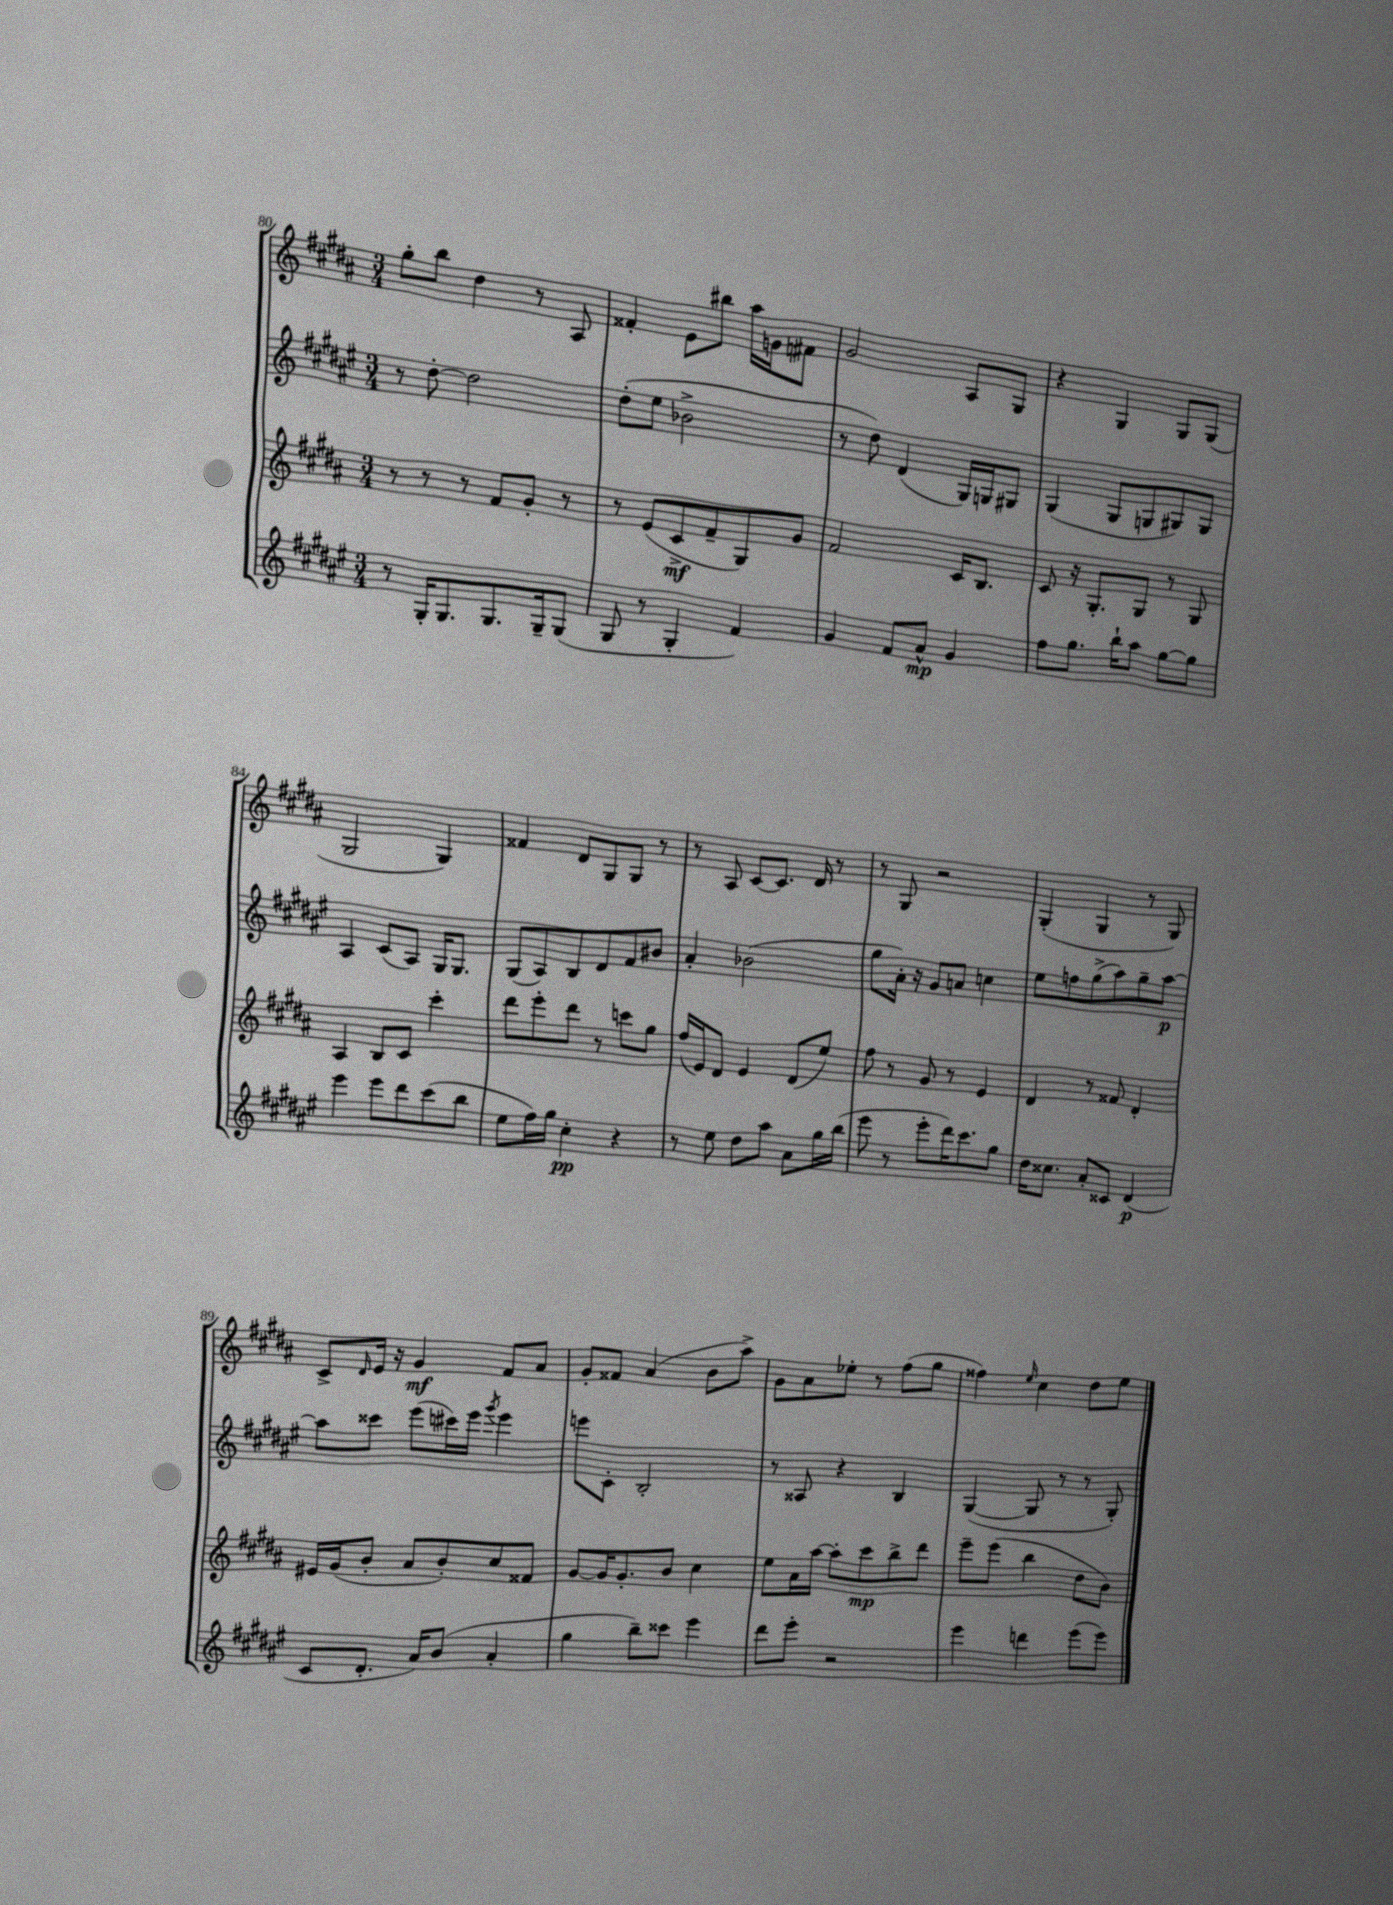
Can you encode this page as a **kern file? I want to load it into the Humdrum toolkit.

**kern	**kern	**kern	**kern
*staff4	*staff3	*staff2	*staff1
*clefG2	*clefG2	*clefG2	*clefG2
*k[f#c#g#d#a#e#]	*k[f#c#g#d#a#]	*k[f#c#g#d#a#e#]	*k[f#c#g#d#a#]
*M3/4	*M3/4	*M3/4	*M3/4
8r	8r	8r	8gg#'\L
16G#'/LK	8r	[8dd#'\	8bb\J
8.G#/	.	.	.
.	8r	2dd#\]	4dd#\
8.G#/	8f#/L	.	.
.	8g#'/J	.	8r
16G#~/k	.	.	.
(8G#/J	8r	.	8A#/
=	=	=	=
8G#/	8r	(8dd#'\L	4f##'/
8r	(8e/L	8ee#\J	.
4G#'/	8c#^/	2b-^\	8e\L
.	8f#~/	.	8bb#\J
4f#/)	8G#/)	.	16aa#\LL
.	.	.	16g\J
.	8g#/J	.	8f#\J
=	=	=	=
4g#/	2f#/	8r	2g#/
.	.	8dd#\)	.
8f#/L	.	(4d#/	.
8a#^^/J	.	.	.
4g#/	16c#/LK	16G#/LL)	8A#/L
.	8.B/J	16G/J	.
.	.	8G#/J	8G#/J
=	=	=	=
8ff#\L	8c#/	(4G#/	4r
8.gg#\J	16r	.	.
.	8.G#'/L	.	.
.	.	8G#/L	4G#/
16bb`\LK	.	.	.
8aa#\J	8G#/J	8G/	.
[8gg#\L	8r	8G#/)	8G#/L
8gg#\]J	8G#/	8G#/J	(8G#/J
=	=	=	=
4eee#\	4A#/	4A#/	2G#/
8eee#\L	8B/L	(8c#/L	.
8ddd#\	8c#/J	8A#/J)	.
(8ccc#\	4ccc#'\	16G#/LK	4G#/)
.	.	8.G#/J	.
8bb\J	.	.	.
=	=	=	=
8ee#\L	8ddd#\L	(8G#/L	4f##/
16ff#\L)	8eee'\	8A#/)	.
16gg#\JJ	.	.	.
4cc#'\	8ddd#\J	8B/	8d#/L
.	8r	8d#/	8G#/
4r	8ccc\L	8f#/	8G#/J
.	8gg#\J	8b#/J	8r
=	=	=	=
8r	(16ff#/LL	4a#'/	8r
.	16e/J)	.	.
8ee#\	8d#/J	.	8A#/
8dd#\L	4e/	(2b-\	[8c#/L
8aa#\J	.	.	8.c#/]J
8a#\L	(8d#/L	.	.
.	.	.	16d#/
16gg#\L	8ee/J)	.	8r
(16bb\JJ	.	.	.
=	=	=	=
8eee#\	8ff#\	8gg#\L	8r
8r	8r	16a#'\Jk)	8G#/
.	.	16r	.
8eee#'\L	8g#/	8g#/L	2r
16ddd#\K)	8r	8a/J	.
8.ccc#\	.	.	.
.	4e/	4cc\	.
8gg#\J	.	.	.
=	=	=	=
16dd#\LK	4d#/	8ee#\L	(4G#'/
8.cc##\J	.	.	.
.	.	8ff\	.
8a#'/L	8r	(8gg#^\	4G#/
8c##/J	8f##/	8aa#\)	.
(4d#/	4d#'/	8gg#~\	8r
.	.	[8aa#\J	8G#/)
=	=	=	=
8c#/L	16e#/LL	8aa#\]L	8c#^/L
.	(16g#/J	.	.
.	.	.	16qqd#/
8.d#'/J	8b'/J	8ccc##\J	16e/Jk
.	.	.	16r
.	8a#/L	(8eee#\L	4g#/
16a#/LK)	.	.	.
(8b/J	8b'/)	16ccc#\L)	.
.	.	16eee#\JJ	.
.	.	8qggg#/	.
4a#'/	8cc#/	4eee#\	8f#/L
.	8f##/J	.	8a#/J
=	=	=	=
4gg#\	[8g#/L	8eee\L	8g#'/L
.	16g#/]K	8c#'\J	8f##/J
.	8.g#'/	.	.
8bb~\L)	.	2B'/	(4a#/
8ccc##\J	8b/J	.	.
4eee#\	4cc#\	.	8b\L
.	.	.	8aa#^\J)
=	=	=	=
8ddd#\L	8ee\L	8r	8g#\L
8eee#'\J	16a#\L	8A##/	8a#\
.	[16aa#\JJ	.	.
2r	8aa#'\]L	4r	8ee-'\J
.	8ccc#\	.	8r
.	8bb^\	4B/	(8ff#\L
.	8ddd#\J	.	8gg#\J
=	=	=	=
4eee#\	8eee~\L	([4G#/	4ff##\)
.	(8eee\J	.	.
.	.	.	16qqee/
4ddd\	4bb\	8G#/]	4cc#\
.	.	8r	.
(8eee#\L	8dd#\L	8r	8dd#\L
8eee#\J)	8b\J)	8G#'/)	8ee\J
==	==	==	==
*-	*-	*-	*-
